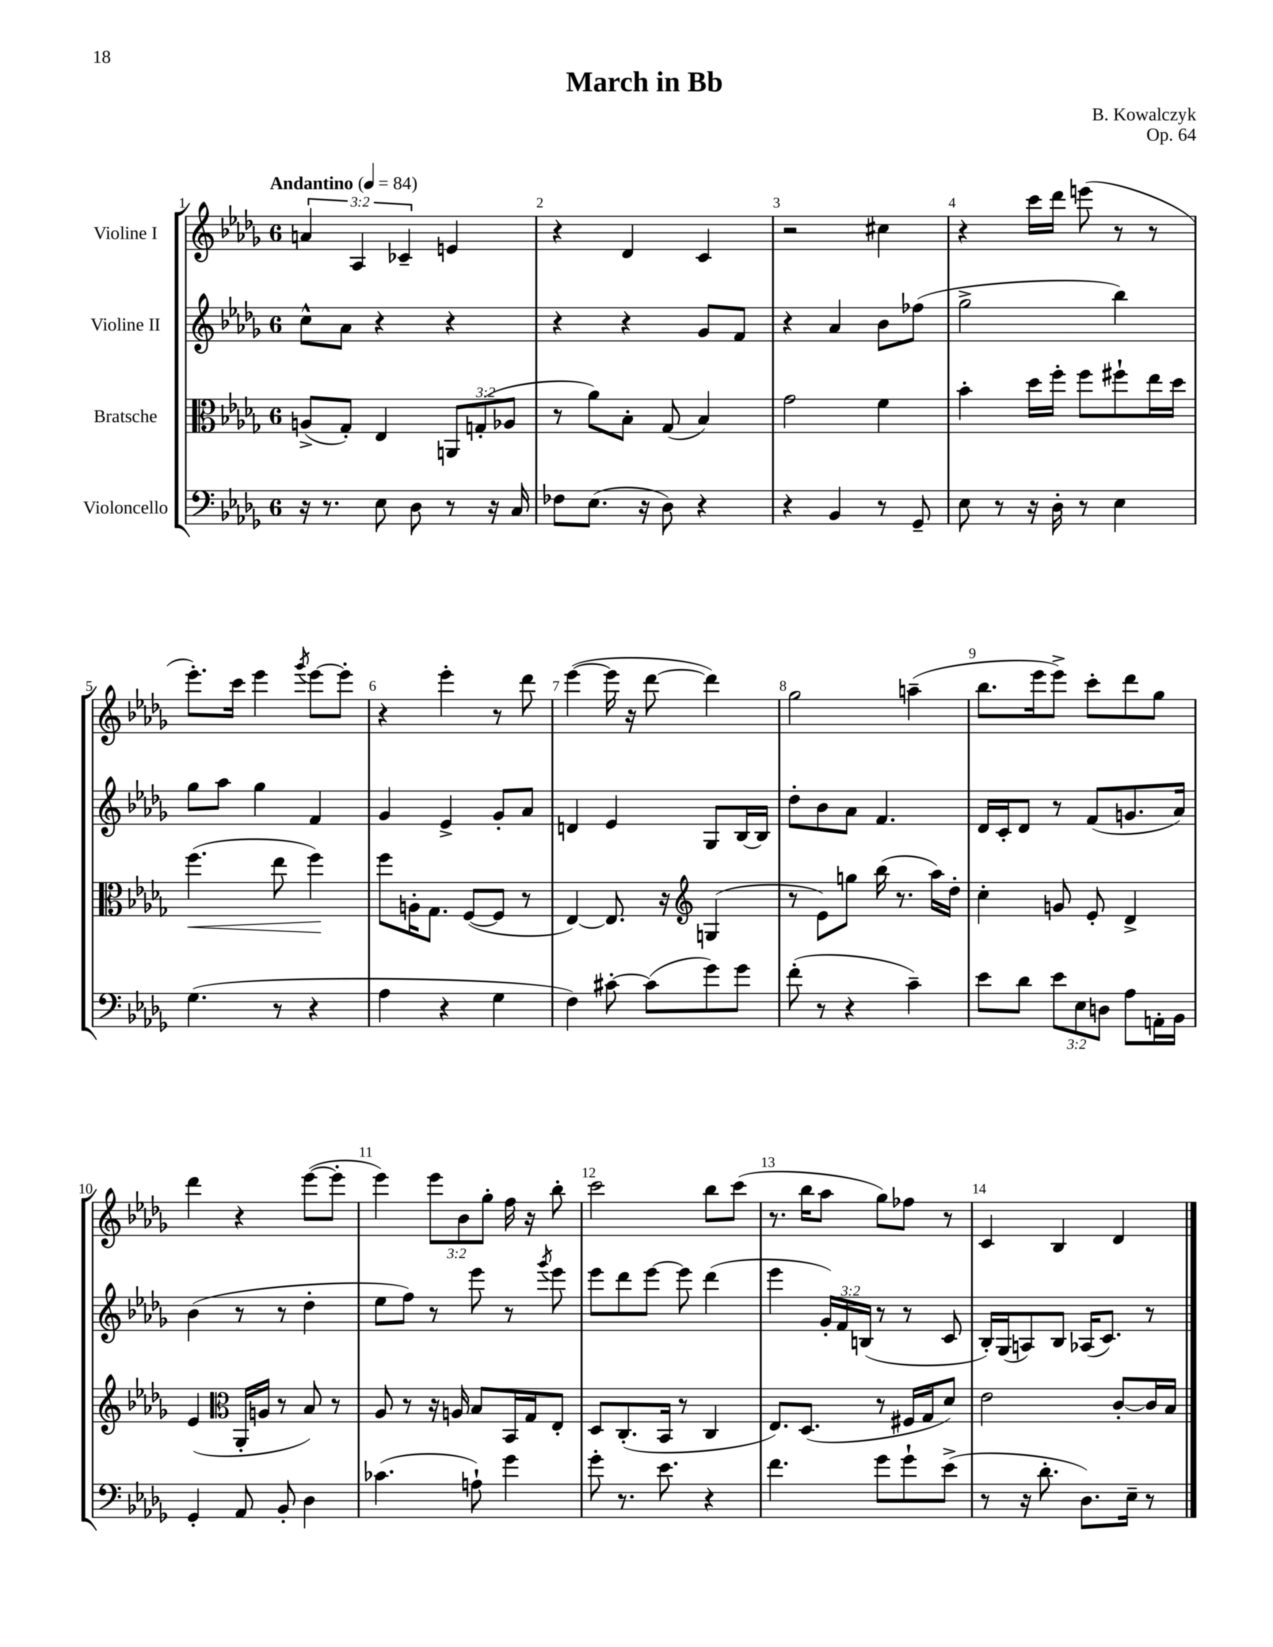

**kern	**kern	**kern	**kern
*staff4	*staff3	*staff2	*staff1
*clefF4	*clefC3	*clefG2	*clefG2
*k[b-e-a-d-g-]	*k[b-e-a-d-g-]	*k[b-e-a-d-g-]	*k[b-e-a-d-g-]
*M6/8	*M6/8	*M6/8	*M6/8
*MM84	*MM84	*MM84	*MM84
16r	(8A^/L	8cc^^\L	6a/
8.r	.	.	.
.	8G-'/J)	8a-\J	.
.	.	.	6A-/
8E-\	4E-/	4r	.
.	.	.	6c-~/
8D-\	.	.	.
8r	12AA/L	4r	4e/
.	(12G'/	.	.
16r	.	.	.
.	12A-/J	.	.
16C/	.	.	.
=	=	=	=
8F-\L	8r	4r	4r
(8.E-\J	8a-\L)	.	.
.	8B-'\J	4r	4d-/
16r	.	.	.
8D-\)	(8G-/	.	.
4r	4B-/)	8g-/L	4c/
.	.	8f/J	.
=	=	=	=
4r	2g-\	4r	2r
4BB-/	.	4a-/	.
8r	4f\	8b-\L	4cc#\
8GG-~/	.	(8ff-\J	.
=	=	=	=
8E-\	4b-'\	2gg-^\	4r
8r	.	.	.
16r	16dd-\LL	.	16ccc\LL
16D-'\	16ff'\JJ	.	16ddd-\JJ
8r	8ff\L	.	(8eee\
4E-\	8ff#`\	4bb-\)	8r
.	16ee-\L	.	8r
.	16dd-\JJ	.	.
=	=	=	=
(4.G-\	(4.ff\	8gg-\L	8.eee-'\L)
.	.	8aa-\J	.
.	.	.	16ccc\Jk
.	.	4gg-\	4eee-\
8r	8ee-\	.	.
.	.	.	8qggg-/
4r	4ff\)	4f/	[8eee-\L
.	.	.	8eee-'\]J
=	=	=	=
4A-\	8ff\L	4g-/	4r
.	16A'\K	.	.
.	8.G-\J	.	.
4r	.	4e-^/	4eee-'\
.	([8F/L	.	.
4G-\	8F/]J	8g-'/L	8r
.	8r	8a-/J	8ddd-\
=	=	=	=
4F\)	[4E-/)	4d/	([4eee-\
[8c#'\	8.E-/]	4e-/	16eee-\]
.	.	.	16r
(8c#\]L	.	.	[8ddd-\
.	16r	.	.
*	*clefG2	*	*
8g-\)	(4G/	8G-/L	4ddd-\])
8g-\J	.	[16B-/L	.
.	.	16B-/]JJ	.
=	=	=	=
(8f'\	8r	8dd-'\L	2gg-\
8r	8e-\L)	8b-\	.
4r	8gg\J	8a-\J	.
.	(16bb-\	4.f/	.
.	8.r	.	.
4c~\)	.	.	(4aa~\
.	16aa-\LL)	.	.
.	16dd-'\JJ	.	.
=	=	=	=
8e-\L	4cc'\	16d-/LL	8.bb-\L
.	.	16c'/J	.
8d-\J	.	8d-/J	.
.	.	.	16eee-\k
12e-\L	8g/	8r	8eee-^\J)
12E-\	.	.	.
.	8e-'/	(8f/L	8ccc'\L
12D\J	.	.	.
8A-\L	4d-^/	8.g/	8ddd-\
16AA'\L	.	.	8gg-\J
16BB-\JJ	.	16a-/Jk)	.
=	=	=	=
4GG-'/	(4e-/	(4b-\	4ddd-\
*	*clefC3	*	*
8AA-/	16AA-'/LL	8r	4r
.	16A/JJ	.	.
8BB-'/	8r	8r	.
4D-\	8B-/)	4dd-'\	([8eee-\L
.	8r	.	8eee-'\]J
=	=	=	=
(4.c-\	8A-/	8ee-\L	4eee-\)
.	8r	8ff\J)	.
.	16r	8r	12eee-\L
.	16A/	.	.
.	.	.	12b-\
8A`\)	8B-/L	8eee-\	.
.	.	.	12gg-'\J
4g-\	16BB-/L	8r	16ff\
.	16G-/J	.	16r
.	.	8qggg-/	.
.	8E-'/J	8eee-\	8bb-'\
=	=	=	=
8g-'\	8D-/L	8eee-\L	2ccc\
8.r	(8.C'/	8ddd-\	.
.	.	[8eee-\J	.
8.e-\	16BB-/Jk	.	.
.	8r	8eee-\]	.
4r	4C/	(4ddd-\	8bb-\L
.	.	.	(8ccc\J
=	=	=	=
4.f\	8.E-/L)	4eee-\	8.r
.	(8.D-/J	.	16bb-\LK
.	.	24g-'/LL)	8aa-\J
.	.	24f/	.
.	.	(24B/JJ	.
8g-\L	8r	8r	8gg-\L)
8g-`\	16F#/LL	8r	8ff-\J
.	16G-/J	.	.
(8e-^\J	8d-/J)	8c/	8r
=	=	=	=
8r	2e-\	16B-'/LL)	4c/
.	.	(16G-/J	.
16r	.	8A/)	.
8.d-'\	.	.	.
.	.	8B-/J	4B-/
8.D-\L)	.	(16A-/LK	.
.	.	8.c/J)	.
.	[8c'/L	.	4d-/
16E-~\Jk	.	.	.
8r	16c/]L	8r	.
.	16B-/JJ	.	.
==	==	==	==
*-	*-	*-	*-
